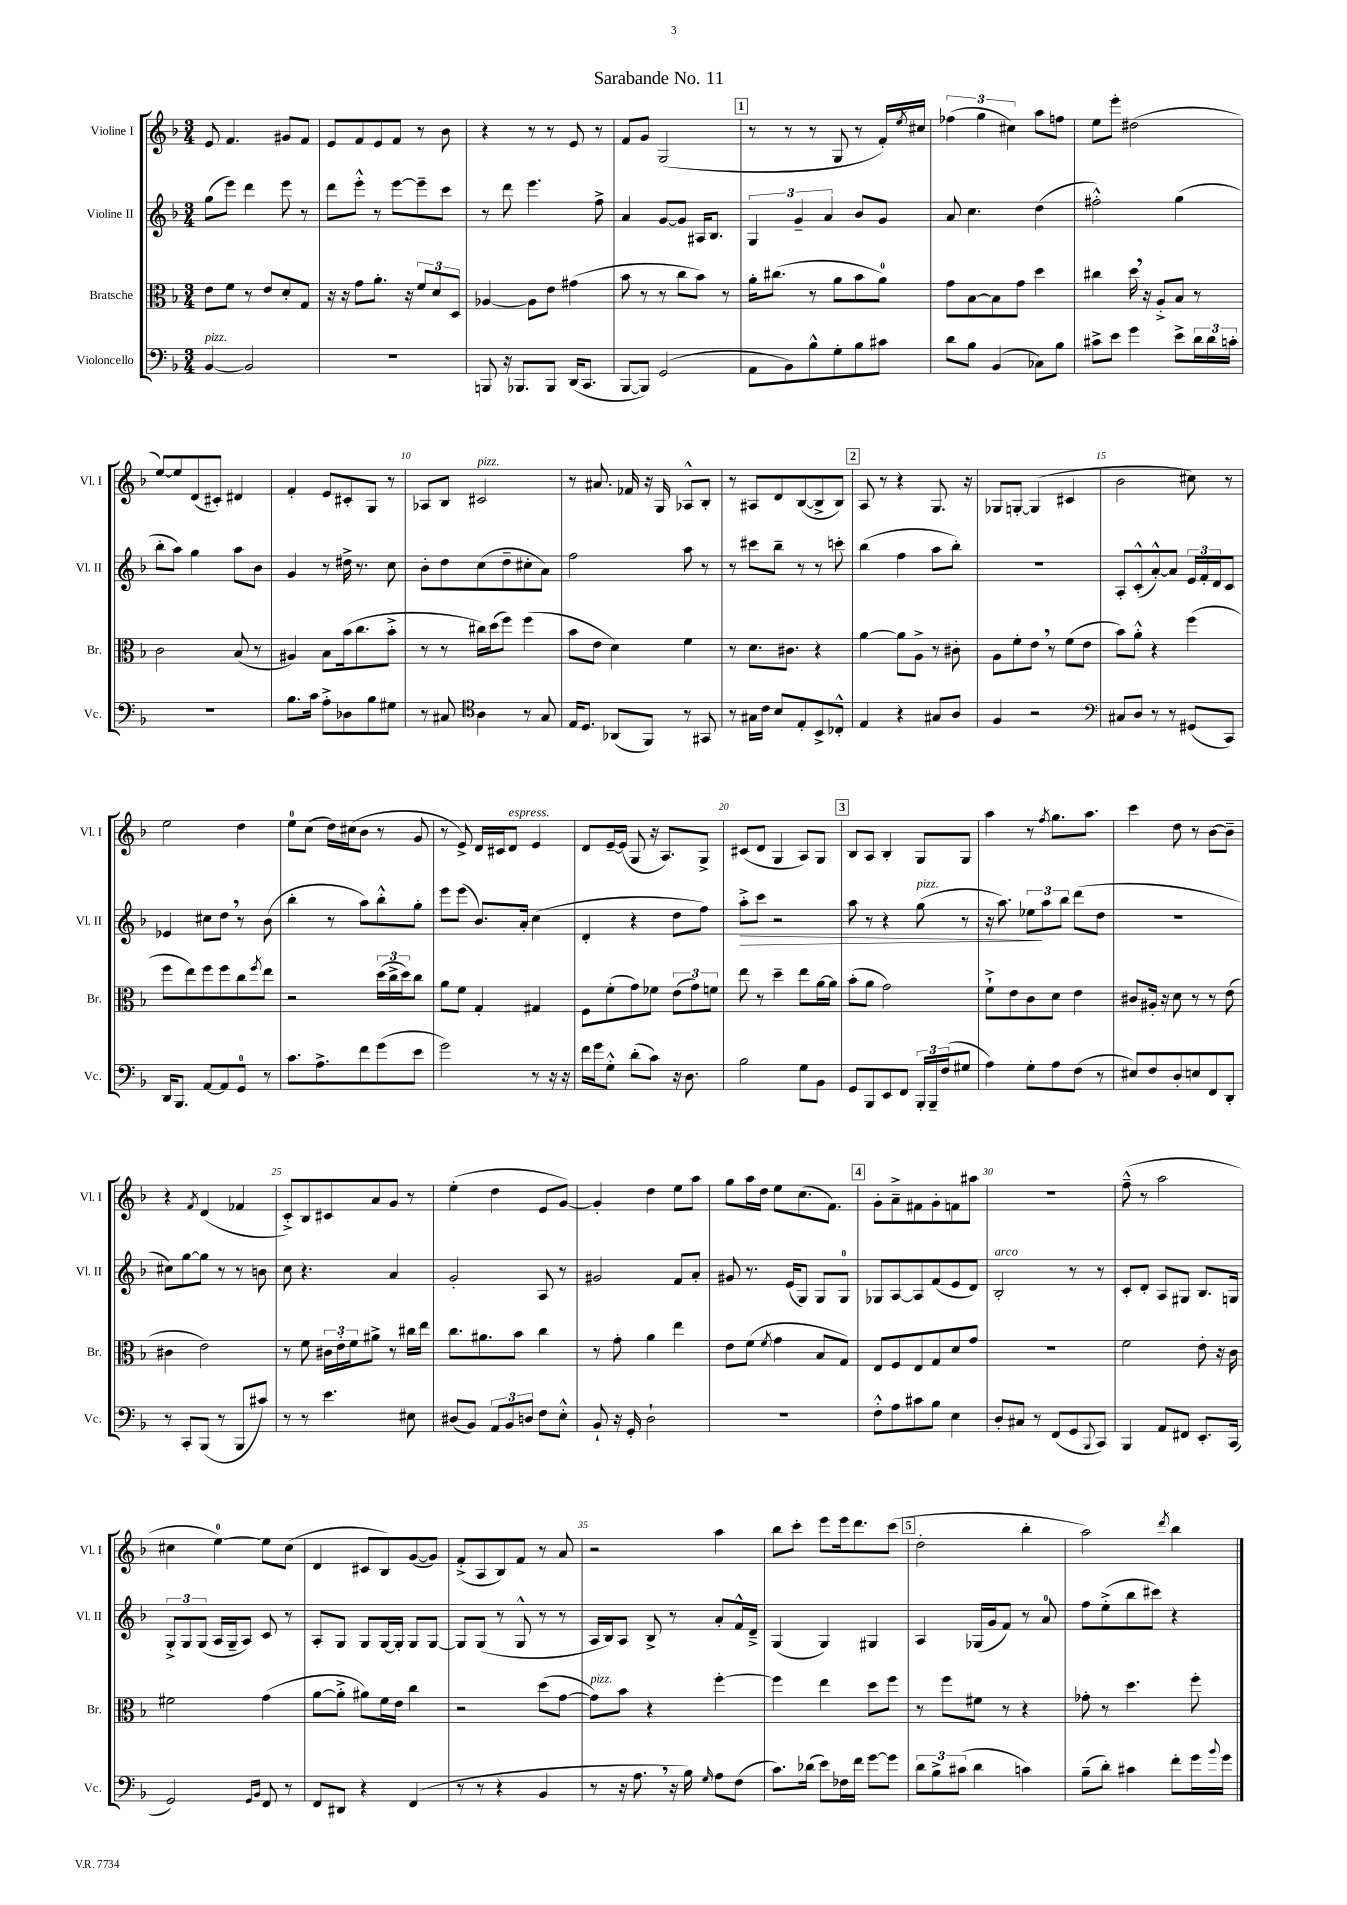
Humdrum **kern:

**kern	**kern	**kern	**kern
*staff4	*staff3	*staff2	*staff1
*clefF4	*clefC3	*clefG2	*clefG2
*k[b-]	*k[b-]	*k[b-]	*k[b-]
*M3/4	*M3/4	*M3/4	*M3/4
[4BB-	8e	(8gg	8e
.	8f	8eee)	4.f
2BB-]	8r	4ddd	.
.	8e	.	.
.	8d'	8eee	8g#
.	8G	8r	8f
=	=	=	=
2.r	16r	8ddd	8e
.	16r	.	.
.	8g	8eee'^^	8f
.	8.a'	8r	8e
.	.	[8eee	8f
.	16r	.	.
.	12f	8eee~]	8r
.	12d	.	.
.	.	8ccc	8b-
.	12D	.	.
=	=	=	=
8BBB	[4A-	8r	4r
16r	.	8ddd	.
8.BBB-	.	.	.
.	8A-]	4.eee	8r
8BBB-	8e	.	8r
(16DD	(4g#	.	8e
8.CC	.	.	.
.	.	8ff^	8r
=	=	=	=
[8BBB-	8b-	4a	8f
8BBB-])	8r	.	8g
(2GG	8r	[8g	(2G
.	8cc	8g]	.
.	8b-)	16A#	.
.	.	8.B-	.
.	8r	.	.
=	=	=	=
8AA	16a'	6G	8r
.	(8.cc#	.	.
8BB-)	.	.	8r
.	.	6g~	.
8B-^^	8r	.	8r
.	.	6a	.
8G'	8a	.	8G
8B-	8b-	8b-	8r
8c#	8a)	8g	16f')
.	.	.	8qee
.	.	.	16cc#
=	=	=	=
8d	8g	8a	(6ff-
8B-	[8B-	4.cc	.
.	.	.	6gg
(4BB-	8B-]	.	.
.	.	.	6cc#)
.	8g	.	.
8C-)	4dd	(4dd	8aa
8B-	.	.	8ff
=	=	=	=
8c#^	4cc#	2ff#'^^)	8ee
8e	.	.	8eee'
4g	16dd	.	(2dd#
.	16r	.	.
.	8A'^	.	.
8e^	8B-	(4gg	.
24d	8r	.	.
24d	.	.	.
24c'	.	.	.
=	=	=	=
2.r	2c	8bb-'	[8ee)
.	.	8aa)	8ee]
.	.	4gg	(8d
.	.	.	8c#')
.	(8B-	8aa	4d#
.	8r	8b-	.
=	=	=	=
8.B-	4A#)	4g	4f'
16c	.	.	.
8A'^	8B-	8r	8e
8D-	(16b-	16dd#^	8c#'
.	8.cc	8.r	.
8B-	.	.	8G
8G#	8b-'^	8cc	8r
=	=	=	=
8r	8r	8b-'	8A-
8C#	8r	8dd	8B-
*clefC4	*	*	*
4A	16cc#)	(8cc	2c#
.	(16dd	.	.
.	8ff)	8dd~	.
8r	(4ff	8cc#'	.
8G	.	8a)	.
=	=	=	=
16E	8b-	2ff	8r
8.D	.	.	.
.	8e	.	8.a#
(8AA-	4d)	.	.
.	.	.	16f-
8FF)	.	.	16r
.	.	.	16G
8r	4f	8aa	8A-^^
8GG#	.	8r	8B-'
=	=	=	=
8r	8r	8r	8r
16G#	8.d	8ccc#	8A#
16c	.	.	.
8B-	.	8bb-~	8d
.	8.c#	.	.
8E'	.	8r	([8B-
8BB-^	4r	8r	8B-^]
8C-'^^	.	8ccc'	8B-)
=	=	=	=
4E	[4a	(4bb-	8A
.	.	.	8r
4r	8a]	4ff	4r
.	8A^	.	.
8G#	8r	8aa	8.G
8A	8c#'	8bb-')	.
.	.	.	16r
=	=	=	=
4F	8A	2.r	8G-
.	8f'	.	[8G'
2r	8e	.	(4G]
.	8r	.	.
.	(8f	.	4c#
.	8e	.	.
=	=	=	=
*clefF4	*	*	*
8C#	8b-)	8A'	2b-
8D	8a'^^	(8c'^^	.
8r	4r	[8a'^^)	.
8r	.	8a]	.
(8GG#	(4ff	24e	8cc#)
.	.	24f'	.
.	.	24d	.
8CC)	.	8c	8r
=	=	=	=
16DD	8ff	4e-	2ee
8.BBB-	.	.	.
.	8ee)	.	.
[8AA	8ff	8cc#	.
8AA]	8ff	8dd	.
8GG	8cc	8r	4dd
.	8qff	.	.
8r	8ee	(8b-	.
=	=	=	=
8.c	2r	4bb-'	8ee
.	.	.	(8cc
8.A^	.	.	.
.	.	8r	16dd)
.	.	.	(16cc#
8f	.	8aa)	8b-
(8g	(24dd	8bb-'^^	8r
.	24cc^	.	.
.	24dd)	.	.
8e	8cc	8gg'	8g
=	=	=	=
2g)	8a	8eee	8r
.	8f	(8eee	8e^)
.	4G'	8.b-)	16d
.	.	.	16c#
.	.	.	8d
.	.	16a'	.
8r	4G#	(4cc	4e
16r	.	.	.
16r	.	.	.
=	=	=	=
16f	8F	4d'	8d
16g	.	.	.
8G'^^	(8f'	.	[16e~
.	.	.	(16e]
(8d'	8g)	4r	8G
8c)	8f-	.	16r
.	.	.	8.A)
16r	(12e	8dd	.
8.D	.	.	.
.	12g)	.	.
.	.	8ff)	8G^
.	12f	.	.
=	=	=	=
2B-	8ee	8aa'^	(8c#
.	8r	8ccc	8d
.	4dd~	2r	4G
8G	8ee	.	8A)
8BB-	[16a	.	8G
.	16a]	.	.
=	=	=	=
8GG	(8b-'	8aa	8B-
8BBB-	8a	8r	8A
8EE	2g)	4r	4B-'
8FF	.	.	.
24BBB-'	.	(8gg	8G
24BBB-~	.	.	.
(24F	.	.	.
8G#	.	8r	8G
=	=	=	=
4A)	8f`^	16r	4aa
.	.	8.aa)	.
.	8e	.	.
8G'	8c	12ee-	8r
.	.	12aa	.
.	.	.	8qff
8A	8d	.	8.gg
.	.	12bb-	.
(8F	4e	(8ddd	.
.	.	.	8.aa
8r	.	8dd	.
=	=	=	=
8E#)	8c#	2.r	4ccc
8F	16A#'	.	.
.	16r	.	.
8D'	8d	.	8dd
8E	8r	.	8r
8FF	8r	.	[8b-
8DD'	(8e	.	8b-~]
=	=	=	=
8r	4c#	8cc#)	4r
8CC'	.	[8gg	.
.	.	.	8qf
(8BBB-	2e)	8gg]	(4d
8r	.	8r	.
8BBB-	.	8r	4f-
8c#)	.	8b	.
=	=	=	=
8r	8r	8cc	8c'^)
8r	8f	4.r	8B-
4.e	24c#	.	8c#
.	24e'	.	.
.	24f	.	.
.	8a#^	.	8a
.	8r	4a	8g
8E#	16cc#	.	8r
.	16ee	.	.
=	=	=	=
(8D#	8.cc	2g'	(4ee'
8BB-)	.	.	.
.	8.a#	.	.
12AA	.	.	4dd
12BB-	.	.	.
.	8b-	.	.
12D	.	.	.
8F	4cc	8A	8e
8E'^^	.	8r	[8g)
=	=	=	=
8BB-`	8r	2g#	4g']
16r	8g'	.	.
16GG'	.	.	.
2D`	4a	.	4dd
.	4ee	8f	8ee
.	.	8a'	8aa
=	=	=	=
2.r	8e	8g#	8gg
.	(8f	8.r	16aa
.	.	.	16dd
.	8qf	.	.
.	4g	.	8ee
.	.	(16e	.
.	.	8G)	(8.cc
.	8B-	8G	.
.	.	.	8.f)
.	8G)	8G	.
=	=	=	=
8F'^^	8E	8G-	8g'
8A	8F	[8A	8a~^
8c#	8E	8A]	8f#
8B-	8G	(8f	8g'
4E	8d	8e	8f
.	8g	8d)	8aa#
=	=	=	=
8D'	2.r	2B-'	2.r
8C#	.	.	.
8r	.	.	.
(8FF	.	.	.
8GG	.	8r	.
8qqBBB-	.	.	.
8CC)	.	8r	.
=	=	=	=
4BBB-	2f	8c'	(8ff~^^
.	.	8d'	8r
8AA	.	8A	2aa
8FF#	.	8G#	.
8.EE'	8e'	8.B-	.
.	16r	.	.
(16CC	16c	16G	.
=	=	=	=
2GG)	2f#	12G'^	4cc#
.	.	12G	.
.	.	(12G	.
.	.	16A	[4ee)
.	.	16G~	.
.	.	8A)	.
16qqGG	.	.	.
16qqBB-	.	.	.
8FF	(4g	8c	8ee]
8r	.	8r	(8cc#
=	=	=	=
8FF	[8a	8A'	4d
8DD#	8a'^]	8G	.
4r	8a#)	8G	8c#
.	16f	[16G	8B-)
.	16e	16G']	.
(4FF	4cc	8G	([8g
.	.	[8G	8g])
=	=	=	=
8r	2r	8G]	(8f'^
8r	.	(8G	8A
4r	.	8r	8B-)
.	.	8G^^	8f
4BB-	(8dd	8r	8r
.	[8g	8r	8a
=	=	=	=
8r	8g])	16A	2r
.	.	16B-)	.
16r	8b-	8A	.
8.A	.	.	.
.	4r	8B-^	.
16r	.	8r	.
16B-)	.	.	.
16qqG	.	.	.
8A	[4ff'	8a'	4aa
(8F	.	16f^^	.
.	.	16d~^	.
=	=	=	=
8.c)	4ff]	(4G	8bb-
.	.	.	8ccc'
(16d-	.	.	.
8e)	4ee	4G)	8eee
16F-	.	.	16eee
16f	.	.	8.ddd
[8g	8dd	4G#	.
8g]	8ff	.	(8ccc
=	=	=	=
12d	8r	4A	2dd'
12B-^	.	.	.
.	8ff	.	.
(12c#	.	.	.
4d	8f#	(16G-	.
.	.	16g	.
.	8r	8f)	.
4c)	4r	8r	4bb-'
.	.	8a	.
=	=	=	=
(8B-~	8g-'	8ff	2aa)
8d')	8r	(8ee'^	.
4c#	4.dd	8bb-	.
.	.	8ccc#)	.
.	.	.	8qddd
8f'	.	4r	4bb-
16g	8ff'	.	.
8qqb-	.	.	.
16g	.	.	.
==	==	==	==
*-	*-	*-	*-
